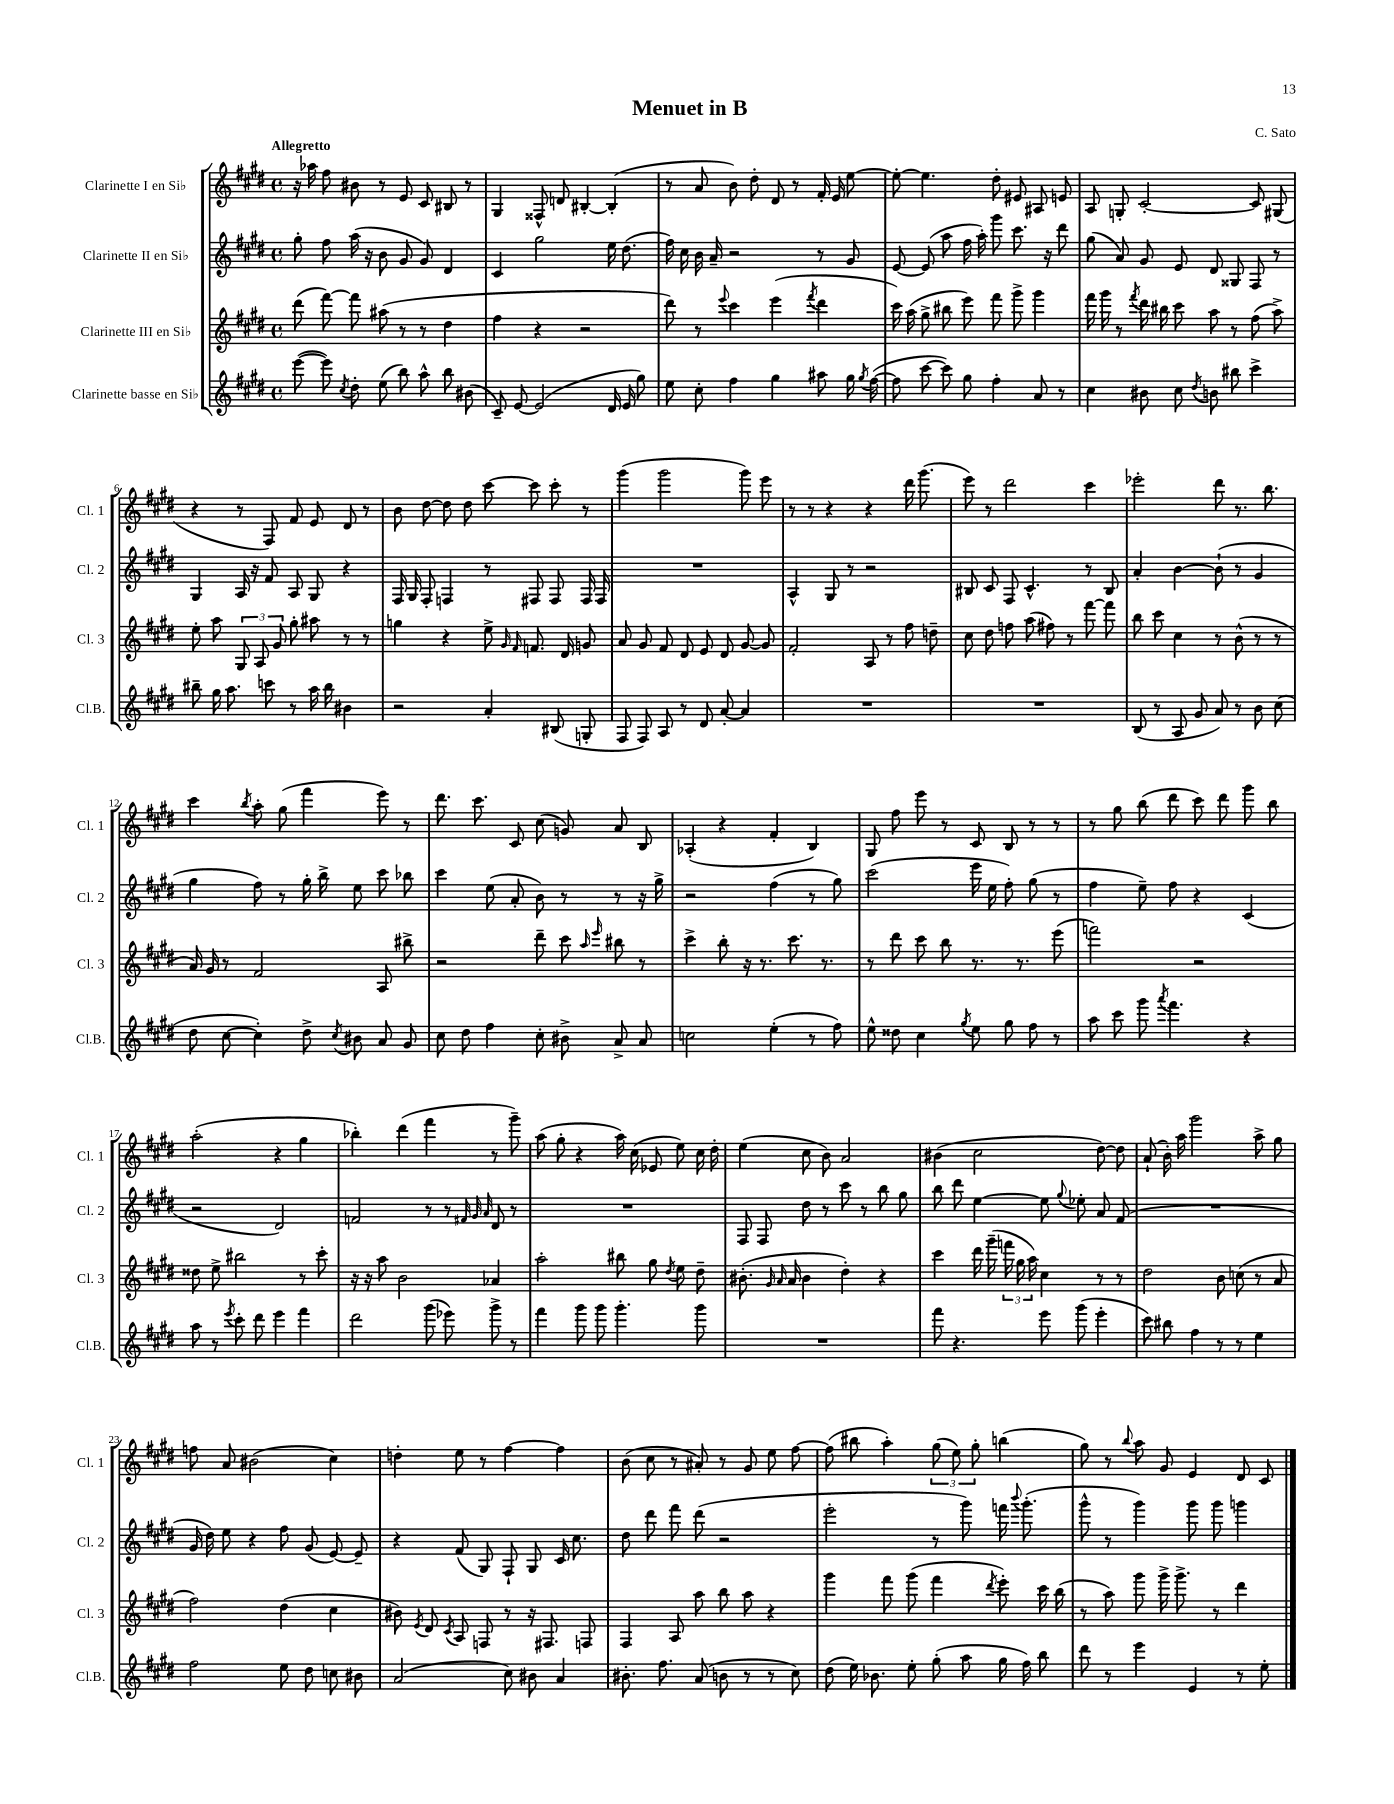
\header { title = "Menuet in B" composer = "C. Sato" }
<<
\new StaffGroup <<
\new Staff = "s0" \with { instrumentName = "Clarinette I en Sib" shortInstrumentName = "Cl. 1" } {
    \clef treble \key e \major \defaultTimeSignature \time 4/4 \tempo "Allegretto"
    \autoBeamOff r16 aes''16 fis''8 bis'8 r8 e'8 cis'8 bis8 r8 |
    gis4 fisis8-^ d'8 bis4~-. bis4-.( |
    r8 a'8 b'8) dis''8-. dis'8 r8 fis'16-. e'16 e''8~ |
    e''8~-. e''4. dis''8-. eis'8 ais8 e'8 |
    a8 g8-. cis'2~-. cis'8 gis8( |
    r4 r8 fis8) fis'8 e'8 dis'8 r8 |
    b'8 dis''8~ dis''8 dis''8 cis'''8~ cis'''8 cis'''8-. r8 |
    gis'''4( gis'''2 gis'''8) e'''8 |
    r8 r8 r4 r4 dis'''16 gis'''8.( |
    e'''8) r8 dis'''2 cis'''4 |
    ees'''2-. dis'''8 r8. b''8. |
    cis'''4 \acciaccatura { b''8 } a''8-. gis''8( fis'''4 e'''8) r8 |
    dis'''8. cis'''8. cis'8 cis''8( g'8) a'8 b8 |
    aes4-.( r4 fis'4-. b4) |
    gis8 fis''8 e'''8 r8 cis'8 b8 r8 r8 |
    r8 gis''8 b''8( dis'''8 cis'''8) dis'''8 gis'''8 b''8 |
    a''2-.( r4 gis''4 |
    bes''4-.) dis'''4( fis'''4 r8 gis'''8--) |
    a''8( gis''8-. r4 a''16) cis''16( ees'8 e''8) cis''16 dis''16-. |
    e''4( cis''8 b'8) a'2 |
    bis'4( cis''2 dis''8~) dis''8 |
    a'8-!( b'16-.) a''16 gis'''2 a''8-> gis''8 |
    f''8 a'8 bis'2( cis''4) |
    d''4-. e''8 r8 fis''4~ fis''4 |
    b'8( cis''8 r8 ais'8-.) r8 gis'8 e''8 fis''8~ |
    fis''8( bis''8 a''4-.) \tuplet 3/2 { gis''8( e''8) gis''8-. } b''4( |
    gis''8) r8 \appoggiatura { b''8 } a''8 gis'8 e'4 dis'8 cis'8 \bar "|." |
}
\new Staff = "s1" \with { instrumentName = "Clarinette II en Sib" shortInstrumentName = "Cl. 2" } {
    \clef treble \key e \major \defaultTimeSignature \time 4/4
    \autoBeamOff gis''8-. fis''8 a''16( r16 b'8 gis'8 gis'8) dis'4 |
    cis'4 gis''2 e''16 dis''8.( |
    fis''16) cis''16 b'16 a'16-- r2 r8 gis'8 |
    e'8~ e'8( a''8 fis''16 a''16-.) gis'''8 cis'''8. r16 dis'''8 |
    gis''8( a'8) gis'8 e'8 dis'8 gisis8 fis8 r8 |
    gis4 a16 r16 fis'8 a8 gis8 r4 |
    fis16 gis16 fis8-. f4 r8 fis8 fis8 fis16 fis16 |
    R1 |
    a4-^ gis8 r8 r2 |
    bis8 cis'8 fis8 cis'4.-^ r8 bis8 |
    a'4-. b'4~ b'8-!( r8 gis'4 |
    gis''4 fis''8) r8 gis''16-. b''16-> e''8 cis'''8 bes''8 |
    cis'''4 e''8( a'8-. b'8) r8 r8 r16 gis''16-> |
    r2 fis''4( r8 gis''8) |
    cis'''2( e'''16 e''16 fis''8-.) gis''8( r8 |
    fis''4 e''8--) fis''8 r4 cis'4( |
    r2 dis'2) |
    f'2 r8 r8 \grace { fis'32 gis'32 a'32 } dis'8 r8 |
    R1 |
    fis8 fis8 dis''8 r8 cis'''8 r8 b''8 gis''8 |
    b''8 dis'''8 e''4~ e''8 \appoggiatura { gis''8 } ees''8-. a'8 fis'8( |
    R1 |
    gis'16 dis''16) e''8 r4 fis''8 gis'8( e'8~) e'8-- |
    r4 fis'8( gis8) fis8-! gis8 cis'16 cis''8. |
    dis''8 dis'''8 fis'''8 dis'''8( r2 |
    e'''2-. r8 gis'''8) f'''16 \appoggiatura { b'''8 } gis'''8.-.( |
    gis'''8-^ r8 gis'''4) gis'''8 gis'''8 g'''4 \bar "|." |
}
\new Staff = "s2" \with { instrumentName = "Clarinette III en Sib" shortInstrumentName = "Cl. 3" } {
    \clef treble \key e \major \defaultTimeSignature \time 4/4
    \autoBeamOff dis'''8( fis'''8~) fis'''8 ais''8( r8 r8 dis''4 |
    fis''4 r4 r2 |
    dis'''8) r8 \appoggiatura { e'''8 } cis'''4 e'''4( \acciaccatura { fis'''8 } dis'''4 |
    cis'''16) a''16( gis''8-> bis''8 e'''8) fis'''8 gis'''8-> gis'''4 |
    fis'''16 gis'''16 r8 \acciaccatura { fis'''8 } dis'''16 bis''16 cis'''8 a''8 r8 fis''8( a''8->) |
    e''8-. a''8 \tuplet 3/2 { gis8 a8 gis'8 } gis''8-. ais''8 r8 r8 |
    g''4 r4 e''8-> \grace { gis'16 fis'16 } f'8. dis'16 g'8 |
    a'8 gis'8 fis'8 dis'8 e'8 dis'8 gis'8~ gis'8 |
    fis'2-. a8 r8 fis''8 d''8-- |
    cis''8 dis''8 f''8 a''8( fis''8) r8 fis'''8~ fis'''8 |
    b''8 cis'''8 cis''4 r8 b'8-^( r8 r8 |
    a'16) gis'16 r8 fis'2 a8 bis''8-> |
    r2 dis'''8-- cis'''8 \grace { a''16 e'''16 } bis''8 r8 |
    cis'''4-> b''8-. r16 r8. cis'''8. r8. |
    r8 dis'''8 cis'''8 b''8 r8. r8. e'''8( |
    f'''2) r2 |
    disis''8 e''8-> bis''2 r8 cis'''8-. |
    r16 r16 a''8 b'2 aes'4 |
    a''2-. bis''8 gis''8 \acciaccatura { dis''8 } e''8 dis''8-- |
    bis'8.-.( \grace { gis'16 a'16 } a'16 bis'4 dis''4-.) r4 |
    cis'''4 dis'''16 gis'''16--( \tuplet 3/2 { f'''16 gis''16 a''16) } cis''4 r8 r8 |
    dis''2 b'8 c''8( r8 a'8 |
    fis''2) dis''4( cis''4 |
    bis'8) \acciaccatura { e'8 } dis'8 \acciaccatura { cis'8 } a8 f8 r8 r16 fis8. f8 |
    fis4 a8 a''8 b''8 a''8 r4 |
    gis'''4 fis'''8 gis'''8( fis'''4 \acciaccatura { dis'''8 } e'''8-.) cis'''16 b''16( |
    r8 a''8) gis'''8 gis'''16-> gis'''8.-> r8 dis'''4 \bar "|." |
}
\new Staff = "s3" \with { instrumentName = "Clarinette basse en Sib" shortInstrumentName = "Cl.B." } {
    \clef treble \key e \major \defaultTimeSignature \time 4/4
    \autoBeamOff e'''8~( e'''8) \acciaccatura { cis''8 } dis''8-. e''8( b''8) a''8-^ b''8 bis'8( |
    cis'8--) e'8~ e'2( dis'16 e'16 gis''8) |
    e''8 cis''8-. fis''4 gis''4 ais''8 gis''16 \acciaccatura { gis''8 } fis''16~( |
    fis''8 cis'''8~ cis'''8) gis''8 fis''4-. a'8 r8 |
    cis''4 bis'8 cis''8 \acciaccatura { dis''8 } b'8 bis''8 cis'''4-> |
    bis''8-- gis''16 a''8. c'''8 r8 a''16 bis''16 bis'4 |
    r2 a'4-. bis8( g8-. |
    fis8 fis8) a8 r8 dis'8 a'8~-. a'4 |
    R1 |
    R1 |
    b8( r8 a8 gis'8 a'8) r8 b'8 cis''8( |
    dis''8 cis''8~ cis''4-.) dis''8-> \acciaccatura { cis''8 } bis'8 a'8 gis'8 |
    cis''8 dis''8 fis''4 cis''8-. bis'8-> a'8-> a'8 |
    c''2 e''4-.( r8 fis''8) |
    e''8-^ disis''8 cis''4 \acciaccatura { gis''8 } e''8 gis''8 fis''8 r8 |
    a''8 cis'''8 gis'''8 \acciaccatura { a'''8 } fis'''4. r4 |
    a''8 r8 \acciaccatura { e'''8 } cis'''8-. dis'''8 e'''4 fis'''4 |
    dis'''2 gis'''8( ees'''8) gis'''8-> r8 |
    fis'''4 gis'''8 gis'''8 gis'''4.-. gis'''8 |
    R1 |
    fis'''8 r4. e'''8 gis'''8( e'''4-. |
    cis'''8) bis''8 fis''4 r8 r8 e''4 |
    fis''2 e''8 dis''8 c''8 bis'8 |
    a'2( cis''8) bis'8 a'4 |
    bis'8.-. fis''8. a'8( b'8 r8 r8 cis''8) |
    dis''8( e''16) bes'8. e''8-. gis''8-.( a''8 gis''16 fis''16) b''8 |
    dis'''8 r8 e'''4 e'4 r8 e''8-. \bar "|." |
}
>>
>>
